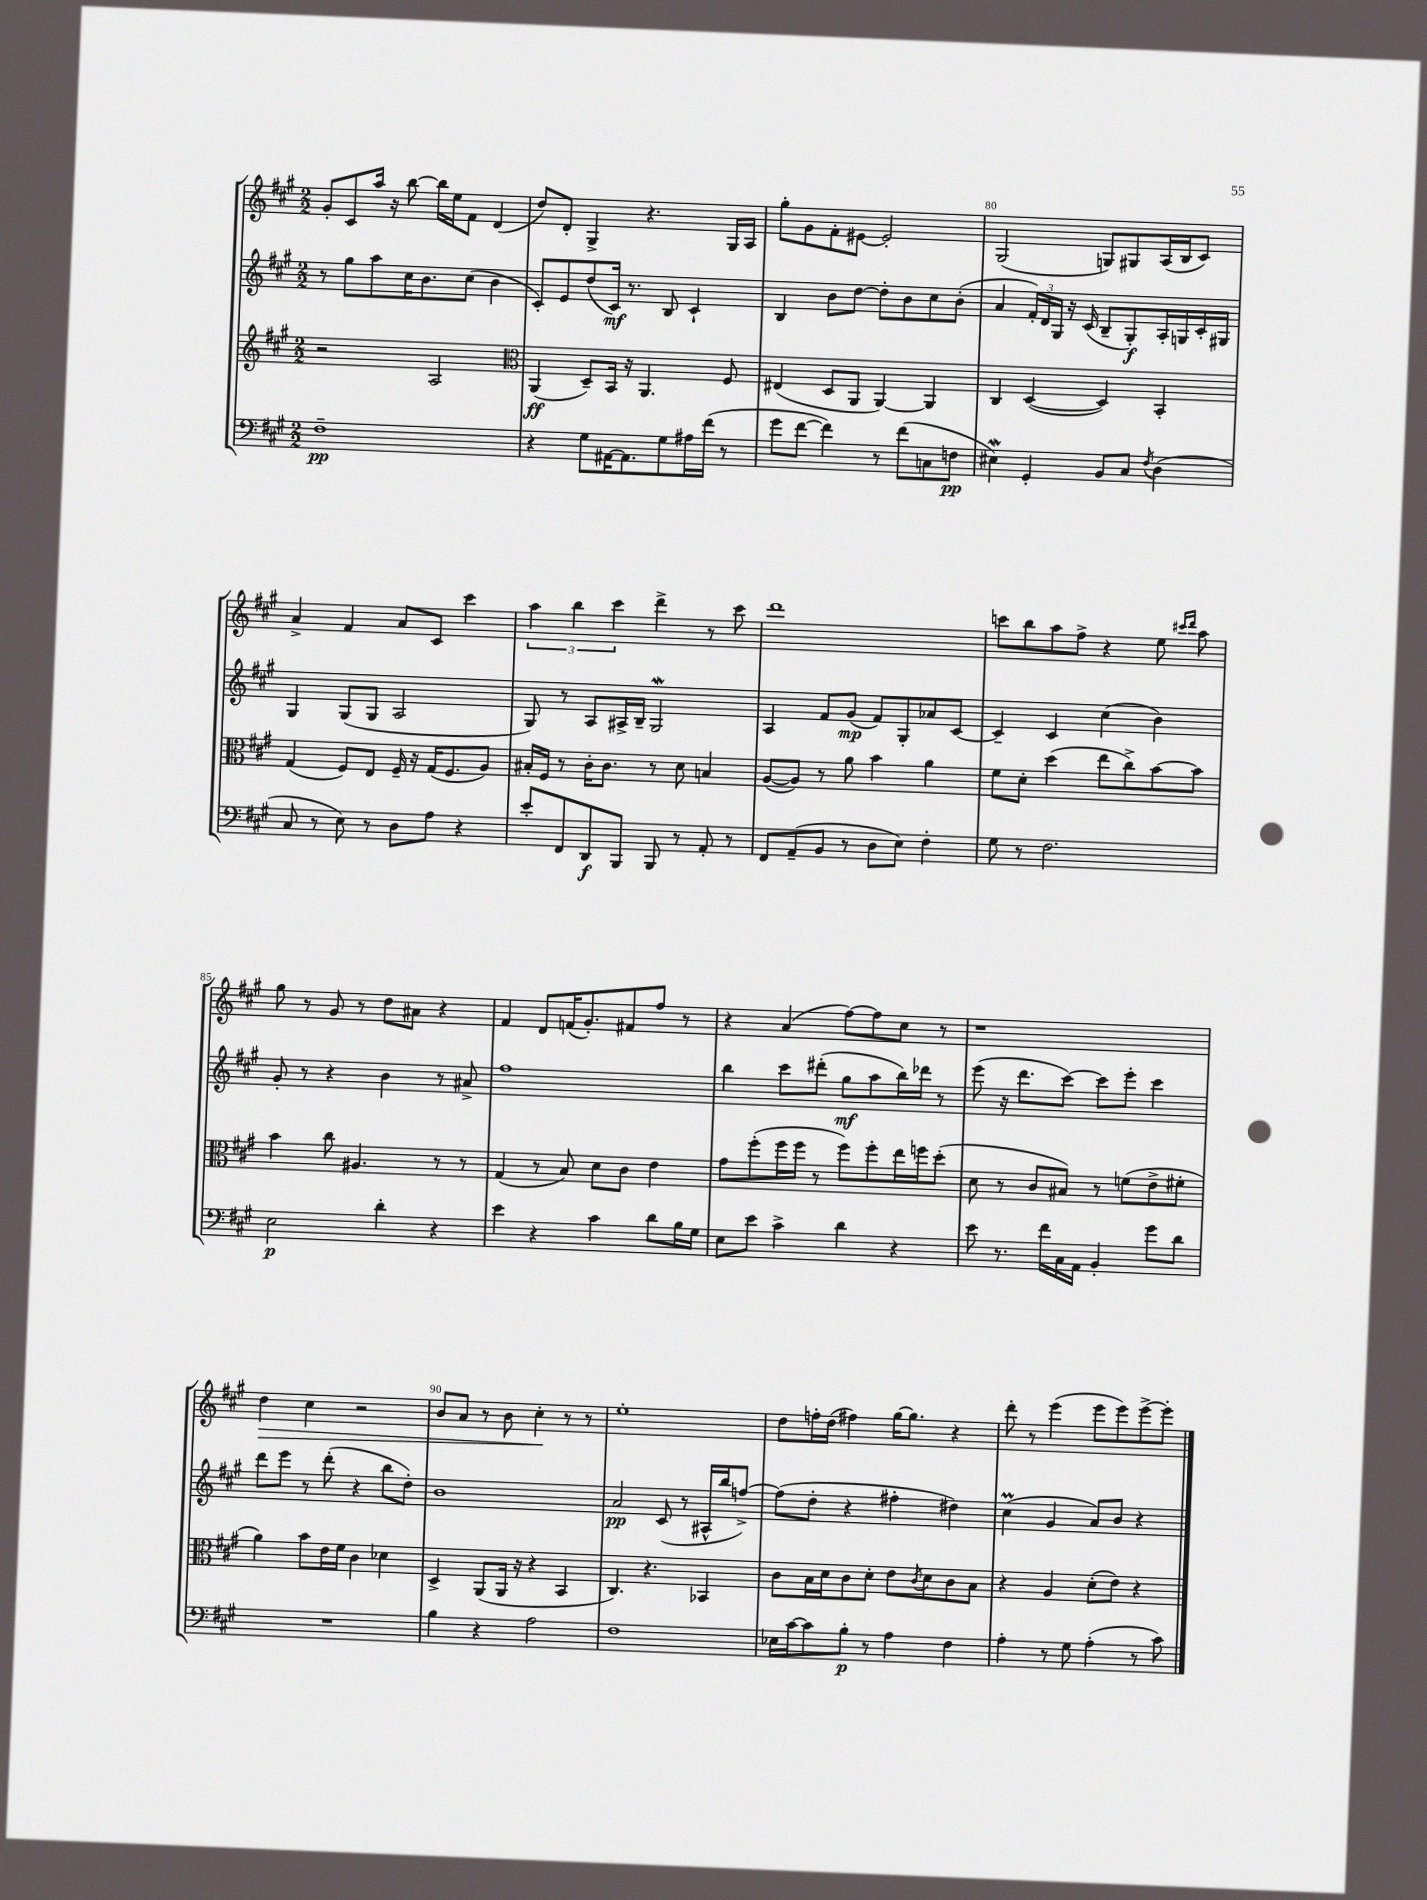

**kern	**kern	**kern	**kern
*staff4	*staff3	*staff2	*staff1
*clefF4	*clefG2	*clefG2	*clefG2
*k[f#c#g#]	*k[f#c#g#]	*k[f#c#g#]	*k[f#c#g#]
*M2/2	*M2/2	*M2/2	*M2/2
1F#~	2r	8r	8g#'/L
.	.	8gg#\L	8c#/
.	.	8aa\	16aa/Jk
.	.	.	16r
.	.	16cc#\K	[8bb\
.	.	8.b\	.
.	2A/	.	16bb\]LL
.	.	.	16ee\J
.	.	(8cc#\J	8f#\J
.	.	4b\	(4d/
=	=	=	=
*	*clefC3	*	*
4r	(4AA/	8c#'/L)	8dd/L)
.	.	8e/	8d'/J
8G#\L	8D~/L)	(8dd/	4G#^/
[16AA#\K	16BB/Jk	16c#/Jk)	.
8.AA#\]	16r	8.r	.
.	4.AA/	.	4.r
8G#\	.	8B/	.
16A#\L	.	4c#`/	.
(16f#\JJ	.	.	.
8r	8F#/	.	16G#/LL
.	.	.	16A/JJ
=	=	=	=
8g#\L	(4E#/	4B/	8gg#'\L
[8f#\J	.	.	8g#\
4f#\])	8D/L	8b\L	8f#'\
.	8AA/J	[8dd\J	[8e#\J
8r	[4AA/)	8dd'\]L	2e#'/]
(8f#\L	.	8b\	.
8C\	4AA/]	8cc#\	.
8F\J	.	(8b'\J	.
=	=	=	=
4E#\)	4C#/	4a/	(2G#/
4GG#'/	([4D/	24f#'/LL)	.
.	.	24d/	.
.	.	24G#/JJ	.
.	.	16r	.
.	.	(16c#/	.
8BB/L	4D/])	8B~/L	8G/L)
8C#/J	.	8G#'/)	8G#/
8qF#/	.	.	.
(4D\	4BB'/	16A'/L	(16A/L
.	.	16G/	16B/J
.	.	16c#'/	8c#/J)
.	.	16G#/JJ	.
=	=	=	=
8C#/	(4G#/	4G#/	4a^/
8r	.	.	.
8E\)	8F#/L)	(8G#/L	4f#/
8r	8E/J	8G#/J	.
8D\L	16F#~/	2A/	8a/L
.	16r	.	.
8A\J	(16G#/LK	.	8c#/J
.	8.F#/	.	.
4r	.	.	4ccc#\
.	8A/J)	.	.
=	=	=	=
8e'/L	16B#'/LL	8G#/)	6aa\
.	16F#/JJ	.	.
8FF#/	8r	8r	.
.	.	.	6bb\
8DD/	16c#'\LK	8A/L	.
.	8.c#\J	.	.
.	.	.	6ccc#\
8BBB/J	.	16A#^/L	.
.	.	16B~/JJ	.
8BBB/	8r	2G#/	4ddd^\
8r	8d\	.	.
8AA'/	4B/	.	8r
8r	.	.	8ccc#\
=	=	=	=
8FF#/L	([8A/L	4A/	1ddd
(8AA~/	8A/]J)	.	.
8BB/J	8r	8f#/L	.
8r	8a\	(8g#/J	.
8D\L	4b\	8f#/L)	.
8E\J)	.	8G#'/	.
4F#'\	4a\	8a-/	.
.	.	[8c#/J	.
=	=	=	=
8G#\	8f#\L	4c#~/]	8ccc\L
8r	8d'\J	.	8bb\
2.F#\	(4dd\	4c#/	8aa\
.	.	.	8ff#^\J
.	8ee\L	(4cc#\	4r
.	8cc#^\)	.	.
.	[8b\	4b\)	8ee\
.	.	.	16qqccc#/LL
.	.	.	16qqddd/JJ
.	8b\]J	.	8aa\
=	=	=	=
2E\	4b\	8g#'/	8gg#\
.	.	8r	8r
.	8cc#\	4r	8g#/
.	4.A#/	.	8r
4d'\	.	4b\	8dd\L
.	.	.	8a#\J
4r	8r	8r	4r
.	8r	8a#^/	.
=	=	=	=
4e\	(4G#/	1ff#	4f#/
4r	8r	.	8d/L
.	8B/)	.	(16f/K
.	.	.	8.g#'/)
4c#\	8d\L	.	.
.	8c#\J	.	8f#/
8d\L	4e\	.	8ff#/J
16B\L	.	.	8r
16G#\JJ	.	.	.
=	=	=	=
8E\L	8g#\L	4bb\	4r
8e\J	(8ff#'\	.	.
4c#^\	16ff#\L	8ccc#\L	(4a/
.	16ff#\JJ	.	.
.	8r	(8ddd#'\J	.
4d\	8ff#\L)	8gg#\L	[8ff#\L)
.	8ff#'\	8aa\	8ff#\]
4r	16ee\L	16bb\L)	8cc#\J
.	16ff\J	16ddd-\JJ	.
.	(8dd'\J	8r	8r
=	=	=	=
8e\	8d\	(8eee\	1r
8.r	8r	16r	.
.	.	8.ddd\L	.
.	8c#/L	.	.
16f#\LL	.	.	.
16C#\	8B#/J)	[8ccc#\J)	.
16AA\JJ	.	.	.
4BB'/	8r	8ccc#\]L	.
.	(8f\L	8eee'\J	.
8g#\L	8e^\	4ccc#\	.
8d\J	8f#'\J	.	.
=	=	=	=
1r	4a\)	8ddd\L	4dd\
.	.	8eee\J	.
.	8b\L	8r	4cc#\
.	16e\L	(8ddd'\	.
.	16f#\JJ	.	.
.	4c#\	4r	2r
.	4d-\	8bb\L	.
.	.	8dd'\J)	.
=	=	=	=
4B\	4D^/	1b	8b/L
.	.	.	8a/J
4r	(8AA/L	.	8r
.	16AA/Jk	.	8b\
.	16r	.	.
2A\	4r	.	4cc#'\
.	4BB/	.	8r
.	.	.	8r
=	=	=	=
1F#	4.C#/)	2a/	1ee'
.	4.r	.	.
.	.	(8c#/	.
.	.	8r	.
.	4BB-/	16A#^^/LL	.
.	.	16bb/J	.
.	.	[8ff^/J)	.
=	=	=	=
16E-\LL	8c#\L	(8ff\]L	8dd\L
[16c#\J	.	.	.
8c#\]	16B\L	8dd'\J	16ff'\L
.	16d\J	.	(16dd\JJ
8B'\J	8c#\	4r	4ff#\)
8r	8d'\J	.	.
4A\	8e\L	4ff#'\	[16gg#\LK
.	.	.	8.gg#\]J
.	8qc#/	.	.
.	8d\	.	.
4F#\	8c#\	4dd#\)	4r
.	8B\J	.	.
=	=	=	=
4A'\	4r	(4cc#\	8ddd'\
.	.	.	8r
8r	4A/	4g#/	(4eee\
8G#\	.	.	.
(4A'\	(8d'\L	8a/L)	8eee\L
.	8e\J)	8b/J	8eee\)
8r	4r	4r	[8eee^\
8c#\)	.	.	8eee'\]J
==	==	==	==
*-	*-	*-	*-
